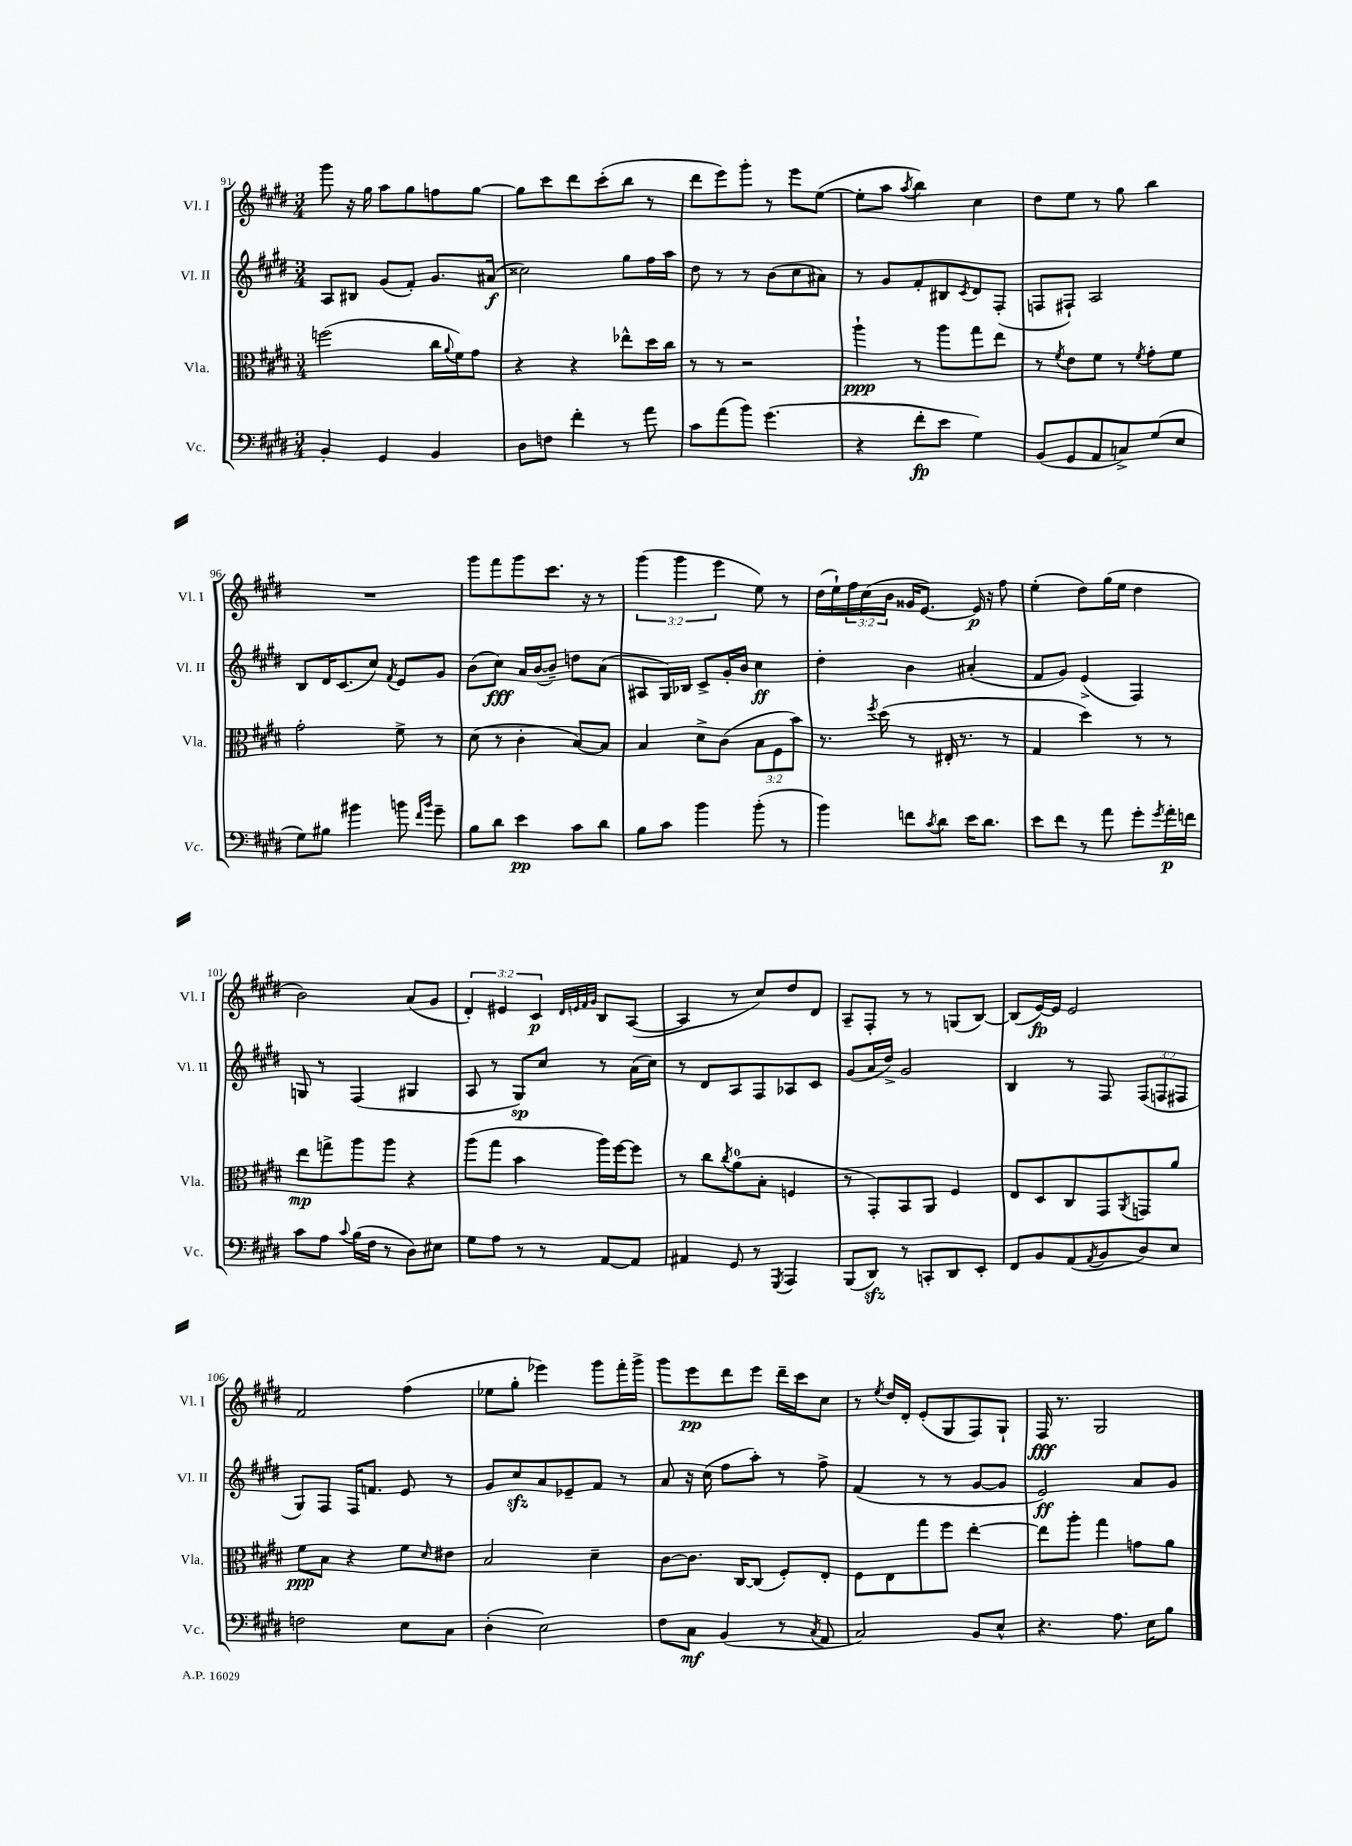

**kern	**kern	**kern	**kern
*staff4	*staff3	*staff2	*staff1
*clefF4	*clefC3	*clefG2	*clefG2
*k[f#c#g#d#]	*k[f#c#g#d#]	*k[f#c#g#d#]	*k[f#c#g#d#]
*M3/4	*M3/4	*M3/4	*M3/4
4BB'	(2ff	8A	8ggg#
.	.	8B#	16r
.	.	.	16gg#
4GG#	.	(8g#	8aa
.	.	8f#')	8gg#
4BB	16cc#	8.g#	8ff
.	8qqa	.	.
.	16f#)	.	.
.	8g#	.	[8gg#
.	.	(16a#	.
=	=	=	=
8D#	4r	2cc##)	8gg#]
8F	.	.	8ccc#
4f#'	4r	.	8ddd#
.	.	.	(8ccc#'
8r	8ee-^^	8gg#	8bb
8a	16dd#	16ff#	8r
.	16cc#	16aa	.
=	=	=	=
8c#	8r	8dd#	8ddd#
(8a	8r	8r	8eee)
8b)	2r	8r	8ggg#'
(4.g#	.	(8b	8r
.	.	8cc#	8eee
.	.	8a#)	([8ee
=	=	=	=
4r	4aa`	8r	8ee']
.	.	8g#	8aa
.	.	.	8qaa
8f#'	8r	8f#'	4bb)
8e	8aa	8B#	.
.	.	8qc#	.
4G#)	8gg#	8d#	4cc#
.	8ee	(8F#'	.
=	=	=	=
(8BB	8r	8F	8dd#
.	8qf#	.	.
8GG#	8e	8F#`)	8ee
8AA	8f#	2A	8r
8C^)	8r	.	8gg#
.	8qf#	.	.
(8G#	8g#'	.	4bb
8E	8f#	.	.
=	=	=	=
8G#)	2g#'	8B	2.r
8B#	.	16d#	.
.	.	(8.c#	.
4b#	.	.	.
.	.	8cc#)	.
.	.	8qf#	.
8b	8f#^	8e	.
16qqf#	.	.	.
16qqb	.	.	.
8g#~	8r	8g#	.
=	=	=	=
8B	(8d#	(8b	8ggg#
8d#	8r	8cc#)	8fff#
4e	4c#'	16a	8ggg#
.	.	([16b	.
.	.	8b~])	8.ccc#
8c#	[8B)	8dd	.
.	.	.	16r
8d#	8B]	(8a	8r
=	=	=	=
8B	4B	8A#	(6ggg#
8c#	.	16G#)	.
.	.	.	6ggg#
.	.	16B-	.
4b	8d#^	8c#^	.
.	.	.	6eee
.	(8c#	16g#'	.
.	.	16b	.
(8b'	12B	4cc#	8ee)
.	12F#	.	.
8r	.	.	8r
.	12b)	.	.
=	=	=	=
4b)	8.r	4dd#'	(16dd#
.	.	.	16ee`)
.	.	.	24ff#
.	.	.	(24cc#
.	8qff#	.	.
.	(16dd#	.	.
.	.	.	24b
8f	8r	4b	16g##
.	.	.	[8.e)
8qc#	.	.	.
8d#	16E#'	.	.
.	8.r	.	.
16e	.	(4a#'	16e]
8.d#	.	.	16r
.	8r	.	8ff#
=	=	=	=
8e	4G#	8f#	(4ee'
8f#	.	8g#)	.
8r	4dd#)	(4e^	8dd#)
8a	.	.	(16gg#
.	.	.	16ee
8g#'	8r	4F#)	4dd#
8qg#	.	.	.
16a'	8r	.	.
16f	.	.	.
=	=	=	=
8c#	8ee	8G	2b)
8A	8gg^	8r	.
8qqc#	.	.	.
(16B	8aa	(4F#	.
16F#	.	.	.
8r	8aa	.	.
8D#)	4r	4G#	(8a
8E#	.	.	8g#
=	=	=	=
8G#	(8aa	8A	6d#')
8A	8gg#	8r	.
.	.	.	6e#
8r	4b	8G#)	.
.	.	.	6c#
8r	.	8cc#	.
.	.	.	32qqd#
.	.	.	32qqe
.	.	.	32qqf#
.	.	.	32qqg#
[8AA	16aa)	8r	8B
.	[16ff#	.	.
8AA]	8ff#]	(16a	([8A
.	.	16cc#)	.
=	=	=	=
4AA#	8r	8r	4A]
.	8cc#	8d#	.
.	8qcc#	.	.
8GG#	(8a	8A	8r
8r	8B'	8F#	8cc#)
8qGGG#	.	.	.
4AAA	4F	8A-	8dd#
.	.	8c#	8d#
=	=	=	=
(8BBB	8r	(8g#	8A~
8DD#)	8GG#')	16a	8F#'
.	.	16dd#^)	.
8r	8BB	2g#	8r
8CC'	8AA	.	8r
8DD#	4F#	.	(8G
8EE'	.	.	[8B)
=	=	=	=
8FF#	8E	4B	(8B]
8BB	8D#	.	[16e)
.	.	.	16e]
(8AA	8C#	8r	2e
8qAA	.	.	.
8BB	8GG#	8F#	.
.	8qAA	.	.
8D#)	8GG	(12F#	.
.	.	12F	.
8E	8a	.	.
.	.	12F#	.
=	=	=	=
2F	8f#	8G#)	2f#
.	8B	8F#	.
.	4r	16F#	.
.	.	8.f	.
8E	8f#	8e	(4ff#
.	16qqd#	.	.
8C#	8e#	8r	.
=	=	=	=
(4D#'	2B	8g#	8ee-
.	.	8cc#	8gg#'
2E)	.	8a	4eee-)
.	.	8e-~	.
.	4d#~	8f#	8ggg#
.	.	8r	16fff#'
.	.	.	16ggg#^
=	=	=	=
8F#	[8c#	8a	8ggg#
8C#	8.c#]	16r	8eee
.	.	(16cc#	.
(4BB	.	8ff#	8ddd#
.	[16C#	.	.
.	(8C#]	8aa')	8eee
8r	8F#')	8r	16ddd#~
.	.	.	16ccc#
8qC#	.	.	.
8AA	8E'	8ff#^	8cc#
=	=	=	=
2C#)	8F#	(4f#	8r
.	.	.	8qee
.	8E	.	16dd#
.	.	.	16d#'
.	8gg#	8r	(8e'
.	8ff#	8r	8G#
8BB	[4ee'	[8g#	8F#)
8E^^	.	8g#]	8G#`
=	=	=	=
4.r	8ee]	2e)	16F#
.	.	.	8.r
.	8aa'	.	.
.	4gg#	.	2G#
8.A	.	.	.
.	8g	8a	.
16E	.	.	.
8B	8a	8g#	.
==	==	==	==
*-	*-	*-	*-
